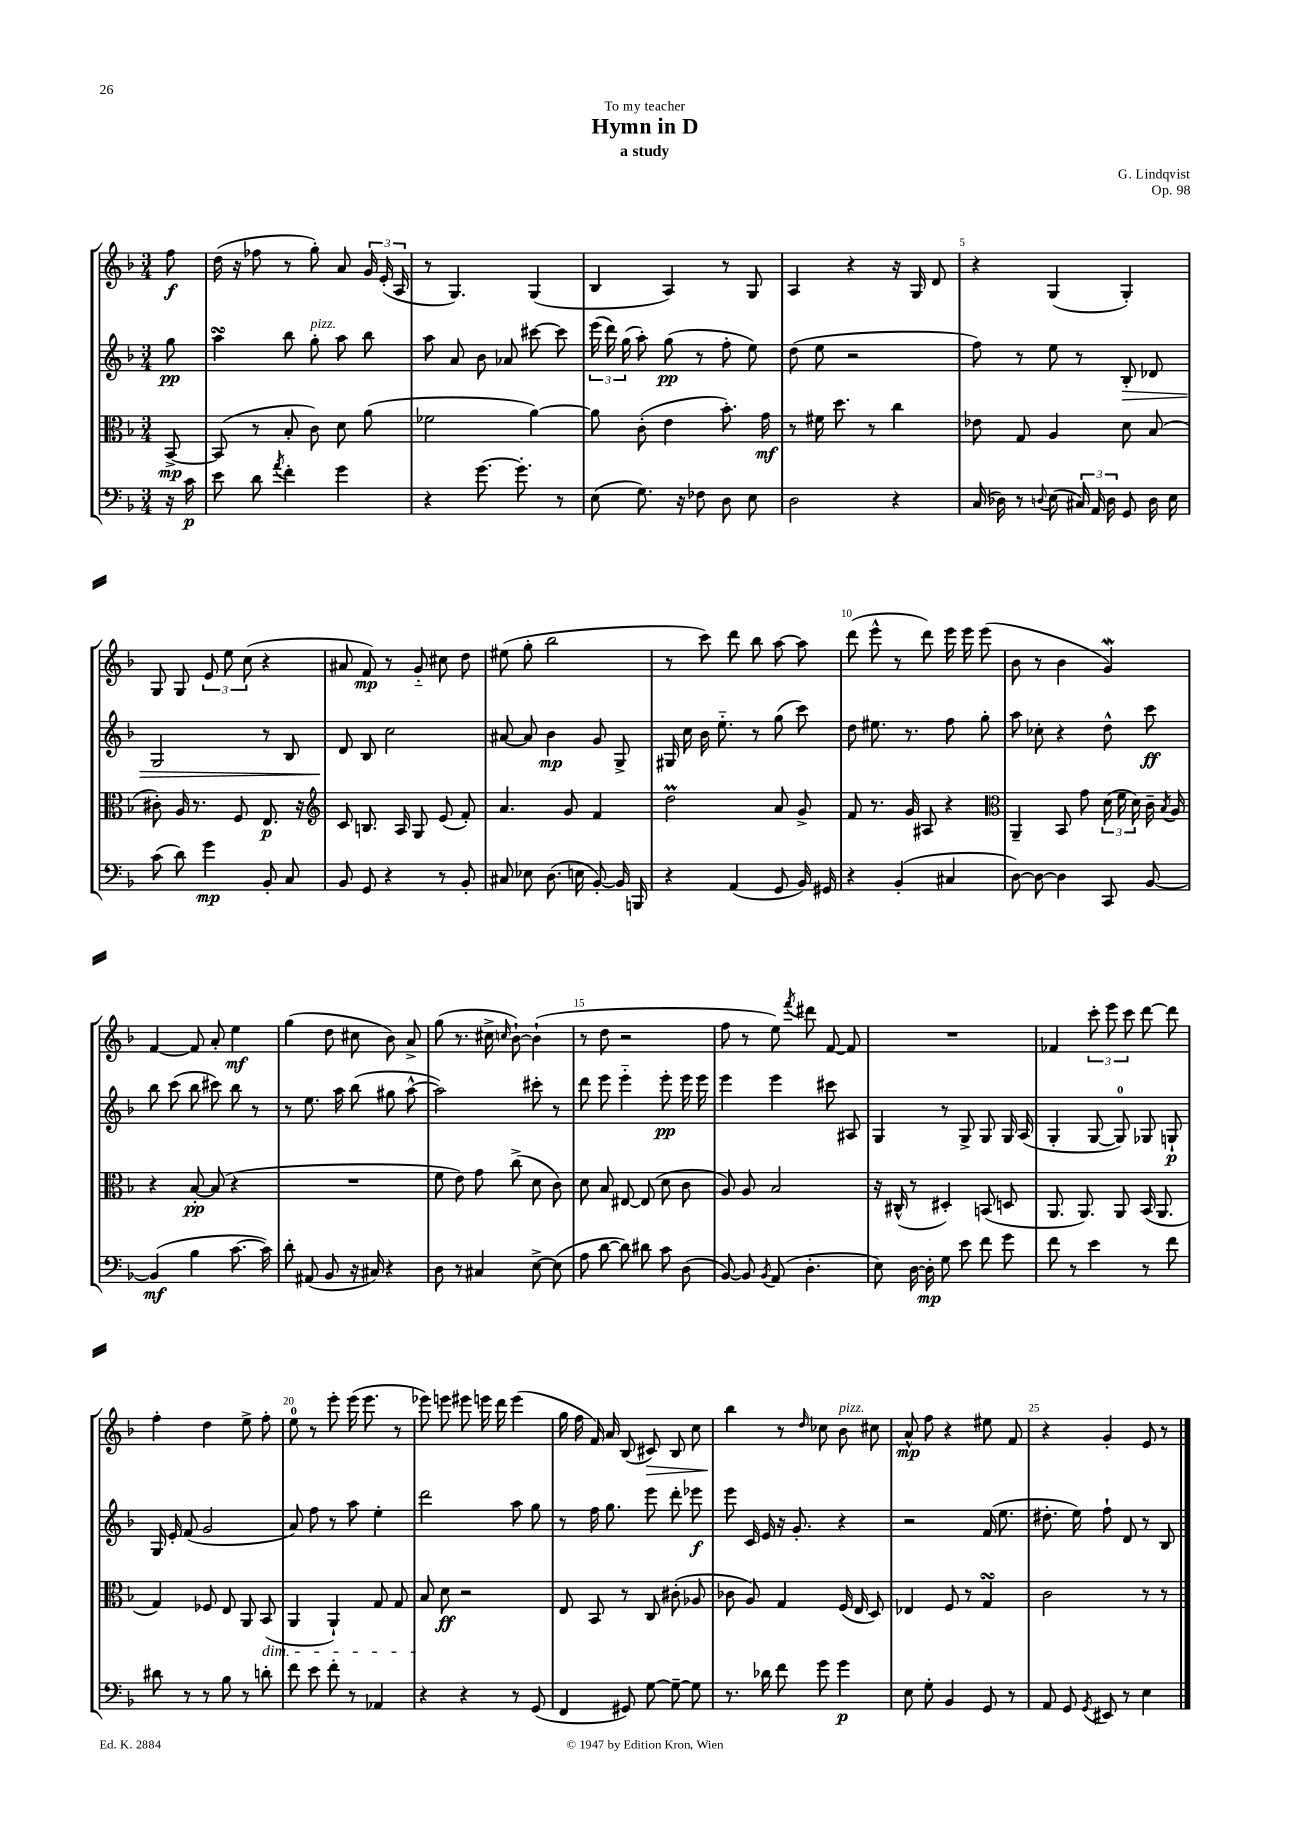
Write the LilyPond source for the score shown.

\header { title = "Hymn in D" composer = "G. Lindqvist" subtitle = "a study" dedication = "To my teacher" opus = "Op. 98" }
<<
\new StaffGroup <<
\new Staff = "s0" {
    \clef treble \key f \major \numericTimeSignature \time 3/4 \partial 8
    \autoBeamOff f''8\f |
    d''16( r16 fes''8 r8 g''8-.) a'8 \tuplet 3/2 { g'16 e'16-.( a16 } |
    r8 g4.) g4( |
    bes4 a4) r8 g8 |
    a4 r4 r16 g16 d'8 |
    r4 g4( g4-.) |
    g8 g8 \tuplet 3/2 { e'8 e''8 c''8( } r4 |
    ais'8 f'8\mp) r8 g'8-_ cis''8 d''8 |
    eis''8( g''8-. bes''2 |
    r8 c'''8) d'''8 bes''8 a''8~ a''8 |
    d'''8( e'''8-^ r8 d'''8) e'''16 e'''16 e'''8( |
    bes'8 r8 bes'4 g'4\mordent) |
    f'4~ f'8 a'8-. e''4\mf |
    g''4( d''8 cis''8 bes'8) a'8-> |
    g''8( r8. cis''16-> \grace { c''16 } bes'8~-!) bes'4-!( |
    r8 d''8 r2 |
    f''8 r8 e''8) \acciaccatura { f'''8 } dis'''8 f'8~ f'8 |
    R2. |
    fes'4 \tuplet 3/2 { c'''8-. e'''8 c'''8 } d'''8~ d'''8 |
    f''4-. d''4 e''8-> f''8-. |
    e''8-0 r8 e'''8-. e'''16( e'''8. r8 |
    ees'''8) e'''8 eis'''8 e'''16 d'''16 e'''4( |
    g''16 f''16 f'16) a'16 bes8( cis'8\>) bes8 c''8 |
    bes''4\! r8 \grace { d''16 } ces''8 bes'8^\markup { \italic "pizz." } cis''8 |
    a'8-^\mp f''8 r4 eis''8 f'8 |
    r4 g'4-. e'8 r8 \bar "|." |
}
\new Staff = "s1" {
    \clef treble \key f \major \numericTimeSignature \time 3/4 \partial 8
    \autoBeamOff g''8\pp |
    a''4\turn bes''8 g''8-.^\markup { \italic "pizz." } a''8 bes''8 |
    a''8 a'8 bes'8 aes'8 cis'''8~ cis'''8 |
    \tuplet 3/2 { e'''16( d'''16) g''16( } a''8-.) g''8\pp( r8 f''8-. e''8) |
    d''8( e''8 r2 |
    f''8) r8 e''8 r8 bes8-.\> des'8 |
    g2 r8 bes8 |
    d'8\! bes8 c''2 |
    ais'8~ ais'8 bes'4\mp g'8 g8-> |
    gis16 c''16 bes'16 e''8.-_ r8 g''8( c'''8) |
    d''8 eis''8. r8. f''8 g''8-. |
    a''8 ces''8-. r4 d''8-^ c'''8\ff |
    bes''8 c'''8( bes''8 cis'''8) bes''8 r8 |
    r8 e''8. a''16 bes''8( gis''8 a''8~-^ |
    a''2) cis'''8-. r8 |
    d'''8 e'''8 e'''4-_ e'''8-.\pp e'''16 e'''16 |
    e'''4 e'''4 cis'''8 ais8 |
    g4 r8 g8-> g8 g16 a16( |
    g4-. g8~ g8-0) ges8 g8-!\p |
    g16 e'16-. f'8( g'2 |
    a'8) f''8 r8 a''8 e''4-. |
    d'''2 a''8 g''8 |
    r8 f''16 g''8. e'''8 d'''8-. ees'''8\f |
    e'''8 c'16 e'16 r16 g'8.-. r4 |
    r2 f'16( e''8. |
    dis''8.-. e''16) f''8-! d'8 r8 bes8 \bar "|." |
}
\new Staff = "s2" {
    \clef alto \key f \major \numericTimeSignature \time 3/4 \partial 8
    \autoBeamOff bes,8~->\mp |
    bes,8( r8 bes8-. c'8) d'8 a'8( |
    fes'2 a'4~) |
    a'8 c'8-.( e'4 bes'8.-.) g'16\mf |
    r8 fis'16 d''8. r8 c''4 |
    ees'8 g8 a4 d'8 bes8( |
    cis'8-.) a16 r8. f8 e8.\p r16 |
    \clef treble c'8 b8. a16 g8 e'8( f'8-.) |
    a'4. g'8 f'4 |
    d''2\prall a'8 g'8-> |
    f'8 r8. g'16 ais8 r4 |
    \clef alto a,4-- bes,8 g'8 \tuplet 3/2 { d'16( f'16 d'16) } c'16-- \acciaccatura { bes8 } a16 |
    r4 bes8~-.\pp bes8( r4 |
    R2. |
    f'8 e'8) g'8 c''8->( d'8 c'8) |
    d'8 bes8 eis8~ eis8( d'8 c'8 |
    a8) a8 bes2 |
    r16 cis16-^( r8 dis4-.) b,8( d8 |
    a,8. a,8.) a,8 bes,16( a,8. |
    g4) fes8 e8 a,8 bes,8\dim( |
    a,4 a,4-!) g8 g8 |
    bes8\! d'8\ff r2 |
    e8 bes,8 r8 c8 cis'8-.( aes8 |
    ces'8 a8) g4 f16( e16 d8) |
    ees4 f8 r8 g4\turn |
    c'2 r8 r8 \bar "|." |
}
\new Staff = "s3" {
    \clef bass \key f \major \numericTimeSignature \time 3/4 \partial 8
    \autoBeamOff r16 c'16\p |
    e'8 d'8 \acciaccatura { a'8 } f'4-. g'4 |
    r4 g'8.~ g'8.-. r8 |
    e8( g8.) r16 fes8 d8 e8 |
    d2 r4 |
    c16( des16) r8 \appoggiatura { d8 } e8( \tuplet 3/2 { cis16) a,16 d16 } g,8 d16 e16 |
    c'8( d'8) g'4\mp bes,8-. c8 |
    bes,8 g,8 r4 r8 bes,8-. |
    cis8 ees8 d8.( e16 bes,8~-.) bes,16 b,,16 |
    r4 a,4( g,8 bes,16) gis,16 |
    r4 bes,4-.( cis4 |
    d8~) d8~ d4 c,8 bes,8~ |
    bes,4\mf( bes4 c'8.~ c'16) |
    d'8-. ais,8( bes,8 r16 cis16) r4 |
    d8 r8 cis4 e8~-> e8( |
    a8 d'8~ d'8) dis'8 c'8 d8( |
    bes,8~) bes,8 \acciaccatura { bes,8 } a,8( d4.-. |
    e8) d16~ d16-.\mp g8 e'8 f'8 g'8 |
    f'8 r8 e'4 r8 f'8 |
    dis'8 r8 r8 bes8 r8 d'8-. |
    f'8 e'8 f'8-. r8 aes,4 |
    r4 r4 r8 g,8( |
    f,4 gis,8) g8~ g8~-- g8 |
    r8. des'16 f'8 g'8 g'4\p |
    e8 g8-. bes,4 g,8 r8 |
    a,8 g,8 \acciaccatura { g,8 } eis,8 r8 e4 \bar "|." |
}
>>
>>
\layout { \context { \Score \override BarNumber.break-visibility = ##(#f #t #t) barNumberVisibility = #(every-nth-bar-number-visible 5) } }
